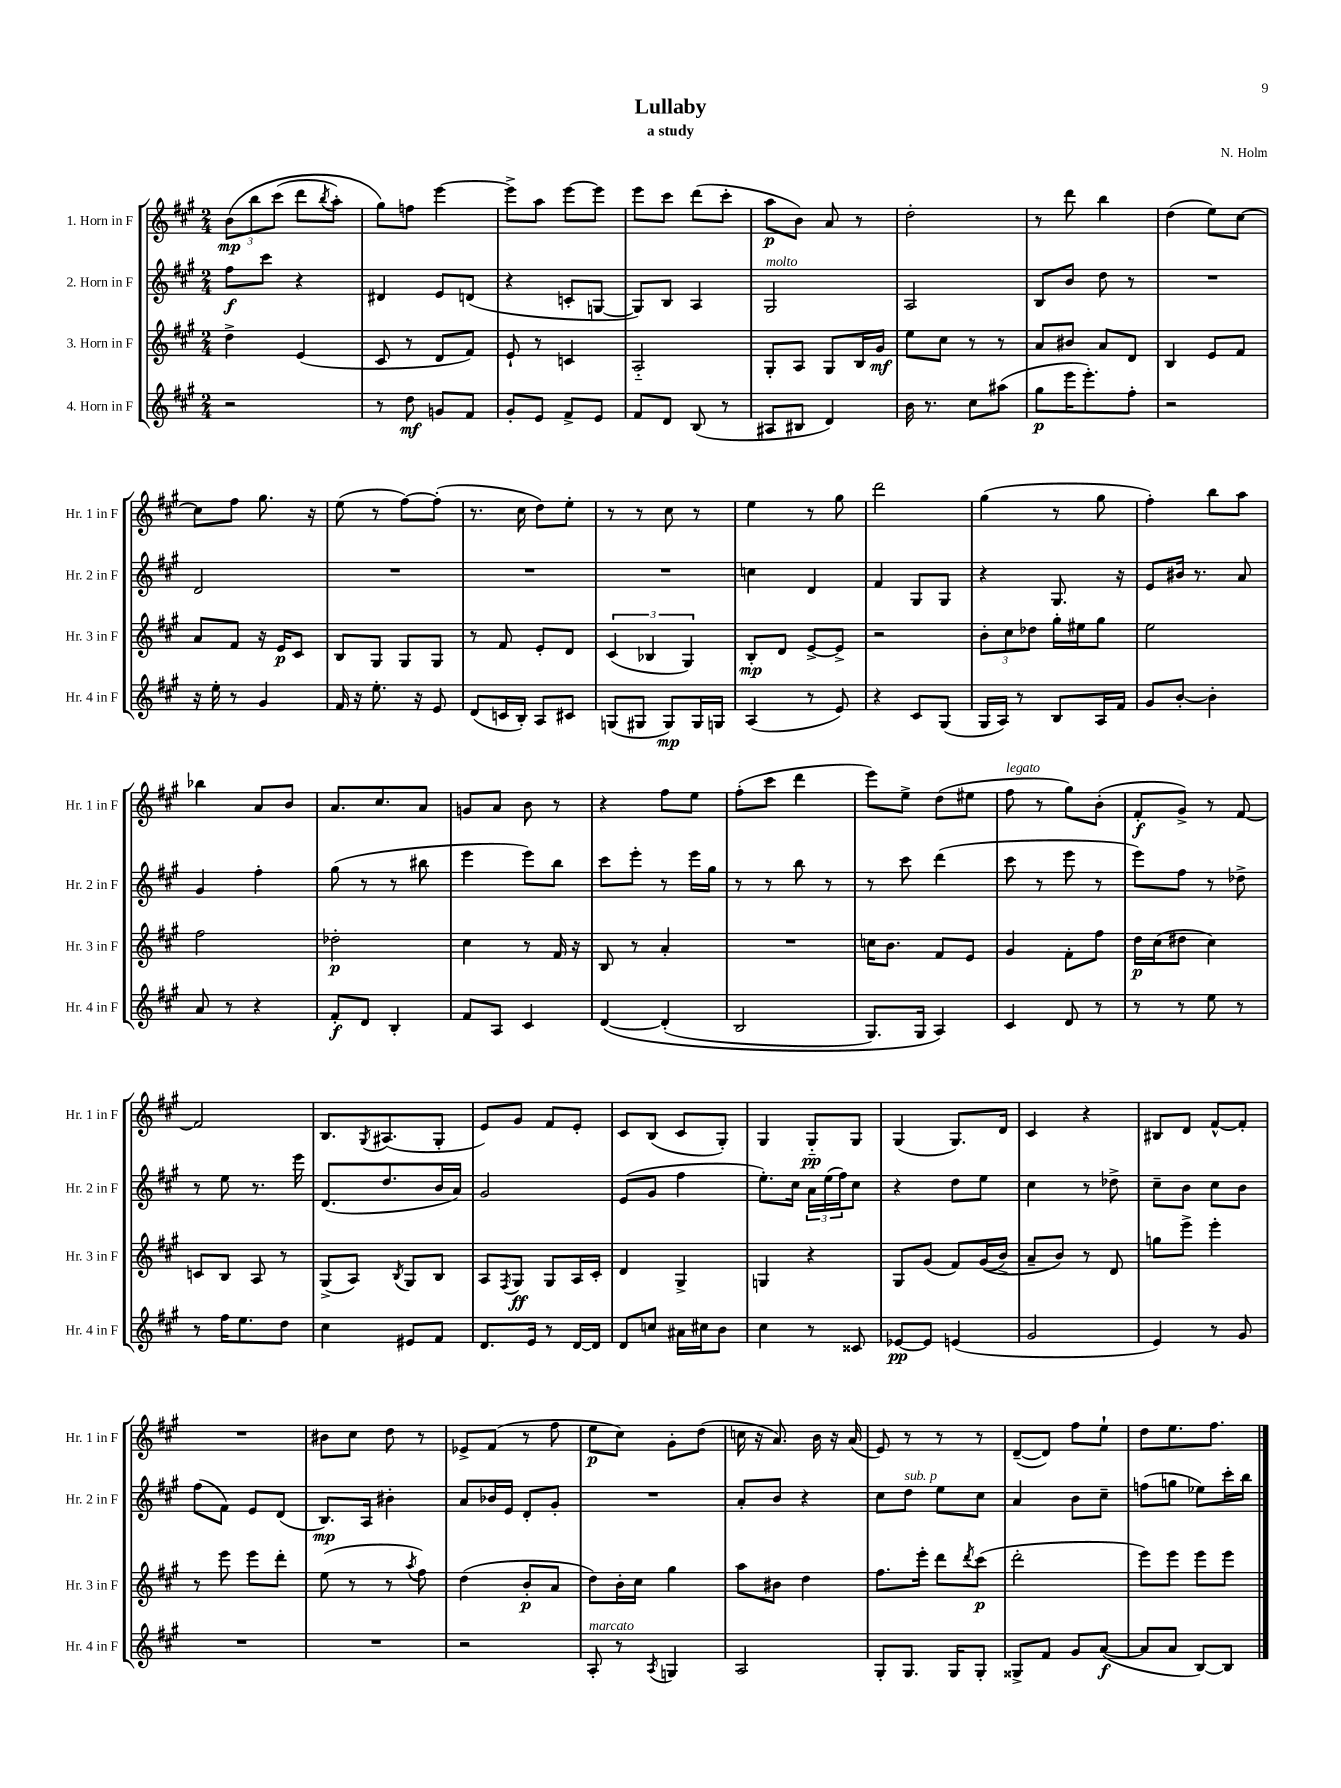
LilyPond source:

\header { title = "Lullaby" composer = "N. Holm" subtitle = "a study" }
<<
\new StaffGroup <<
\new Staff = "s0" \with { instrumentName = "1. Horn in F" shortInstrumentName = "Hr. 1 in F" } {
    \clef treble \key a \major \numericTimeSignature \time 2/4
    \tuplet 3/2 { b'8\mp\( b''8 cis'''8( } d'''8 \acciaccatura { b''8 } a''8-.) |
    gis''8\) f''8 e'''4~ |
    e'''8-> a''8 e'''8~ e'''8 |
    e'''8 cis'''8 d'''8( cis'''8-. |
    a''8\p b'8) a'8 r8 |
    d''2-. |
    r8 d'''8 b''4 |
    d''4( e''8) cis''8~ |
    cis''8 fis''8 gis''8. r16 |
    e''8( r8 fis''8~) fis''8-.( |
    r8. cis''16 d''8) e''8-. |
    r8 r8 cis''8 r8 |
    e''4 r8 gis''8 |
    d'''2 |
    gis''4( r8 gis''8 |
    fis''4-.) b''8 a''8 |
    bes''4 a'8 b'8 |
    a'8. cis''8. a'8 |
    g'8 a'8 b'8 r8 |
    r4 fis''8 e''8 |
    fis''8-.( cis'''8 d'''4 |
    e'''8) e''8-> d''8( eis''8 |
    fis''8^\markup { \italic "legato" } r8 gis''8) b'8-.( |
    fis'8-.\f gis'8->) r8 fis'8~ |
    fis'2 |
    b8. \acciaccatura { gis8 } ais8.( gis8-. |
    e'8) gis'8 fis'8 e'8-. |
    cis'8 b8( cis'8 gis8-.) |
    gis4 gis8-_\pp gis8 |
    gis4( gis8.) d'16 |
    cis'4 r4 |
    bis8 d'8 fis'8~-^ fis'8-. |
    R2 |
    bis'8 cis''8 d''8 r8 |
    ees'8-> fis'8( r8 fis''8 |
    e''8\p cis''8) gis'8-. d''8( |
    c''16 r16 a'8.) b'16 r16 a'16( |
    e'8) r8 r8 r8 |
    d'8~--( d'8) fis''8 e''8-! |
    d''8 e''8. fis''8. \bar "|." |
}
\new Staff = "s1" \with { instrumentName = "2. Horn in F" shortInstrumentName = "Hr. 2 in F" } {
    \clef treble \key a \major \numericTimeSignature \time 2/4
    fis''8\f cis'''8 r4 |
    dis'4 e'8 d'8( |
    r4 c'8-. g8~ |
    g8) b8 a4 |
    gis2^\markup { \italic "molto" } |
    a2 |
    b8 b'8 d''8 r8 |
    R2 |
    d'2 |
    R2 |
    R2 |
    R2 |
    c''4 d'4 |
    fis'4 gis8 gis8 |
    r4 gis8. r16 |
    e'8 bis'16 r8. a'8 |
    gis'4 fis''4-. |
    gis''8( r8 r8 bis''8 |
    e'''4 e'''8) b''8 |
    cis'''8 e'''8-. r8 e'''16 gis''16 |
    r8 r8 b''8 r8 |
    r8 cis'''8 d'''4( |
    cis'''8 r8 e'''8 r8 |
    e'''8) fis''8 r8 des''8-> |
    r8 e''8 r8. e'''16 |
    d'8.( d''8. b'16 a'16) |
    gis'2 |
    e'8( gis'8 fis''4 |
    e''8.-.) cis''16 \tuplet 3/2 { a'16 e''16( fis''16) } cis''8 |
    r4 d''8 e''8 |
    cis''4 r8 des''8-> |
    cis''8-- b'8 cis''8 b'8 |
    fis''8( fis'8) e'8 d'8( |
    b8.\mp) a16 bis'4-. |
    a'8 bes'16 e'16 d'8-. gis'8-. |
    R2 |
    a'8-. b'8 r4 |
    cis''8 d''8^\markup { \italic "sub. p" } e''8 cis''8 |
    a'4 b'8 cis''8-- |
    f''8( g''8 ees''8) cis'''16-. b''16 \bar "|." |
}
\new Staff = "s2" \with { instrumentName = "3. Horn in F" shortInstrumentName = "Hr. 3 in F" } {
    \clef treble \key a \major \numericTimeSignature \time 2/4
    d''4-> e'4( |
    cis'8 r8 d'8 fis'8) |
    e'8-! r8 c'4 |
    a2-_ |
    gis8-. a8 gis8 b16 gis'16\mf |
    e''8 cis''8 r8 r8 |
    a'8 bis'8 a'8 d'8 |
    b4 e'8 fis'8 |
    a'8 fis'8 r16 e'16\p cis'8 |
    b8 gis8 gis8 gis8 |
    r8 fis'8 e'8-. d'8 |
    \tuplet 3/2 { cis'4( bes4 gis4) } |
    b8-.\mp d'8 e'8~-> e'8-> |
    r2 |
    \tuplet 3/2 { b'8-. cis''8 des''8 } gis''16-. eis''16 gis''8 |
    e''2 |
    fis''2 |
    des''2-.\p |
    cis''4 r8 fis'16 r16 |
    b8 r8 a'4-. |
    R2 |
    c''16 b'8. fis'8 e'8 |
    gis'4 fis'8-. fis''8 |
    d''16\p cis''16( dis''8 cis''4) |
    c'8 b8 a8 r8 |
    gis8->( a8) \acciaccatura { b8 } gis8 b8 |
    a8 \acciaccatura { fis8 } gis8\ff gis8 a16 cis'16-. |
    d'4 gis4-> |
    g4 r4 |
    gis8 gis'8( fis'8) gis'16(\( b'16->) |
    a'8-- b'8\) r8 d'8 |
    g''8 e'''8-> e'''4-. |
    r8 e'''8 e'''8 d'''8-. |
    e''8( r8 r8 \acciaccatura { a''8 } fis''8) |
    d''4( b'8-.\p a'8 |
    d''8) b'16-. cis''16 gis''4 |
    a''8 bis'8 d''4 |
    fis''8. e'''16-. d'''8 \acciaccatura { d'''8 } cis'''8\p( |
    d'''2-. |
    e'''8) e'''8 e'''8 e'''8 \bar "|." |
}
\new Staff = "s3" \with { instrumentName = "4. Horn in F" shortInstrumentName = "Hr. 4 in F" } {
    \clef treble \key a \major \numericTimeSignature \time 2/4
    r2 |
    r8 d''8\mf g'8 fis'8 |
    gis'8-. e'8 fis'8-> e'8 |
    fis'8 d'8 b8( r8 |
    ais8 bis8 d'4) |
    b'16 r8. cis''8 ais''8( |
    gis''8\p e'''16 e'''8.-.) fis''8-. |
    r2 |
    r16 e''16-. r8 gis'4 |
    fis'16 r16 e''8.-. r16 e'8 |
    d'8( c'16 b16-.) a8 cis'8 |
    g8( gis8 gis8\mp) gis16 g16 |
    a4( r8 e'8) |
    r4 cis'8 gis8( |
    gis16 a16) r8 b8 a16 fis'16 |
    gis'8 b'8~-. b'4-. |
    a'8 r8 r4 |
    fis'8-.\f d'8 b4-. |
    fis'8 a8 cis'4 |
    d'4~\( d'4-.( |
    b2 |
    gis8.) gis16 a4\) |
    cis'4 d'8 r8 |
    r8 r8 e''8 r8 |
    r8 fis''16 e''8. d''8 |
    cis''4 eis'8 fis'8 |
    d'8. e'16 r8 d'16~ d'16 |
    d'8 c''8 ais'16 cis''16 b'8 |
    cis''4 r8 cisis'8 |
    ees'8~\pp ees'8 e'4( |
    gis'2 |
    e'4) r8 gis'8 |
    R2 |
    R2 |
    r2 |
    a8-.^\markup { \italic "marcato" } r8 \acciaccatura { a8 } g4 |
    a2 |
    gis8-. gis8. gis16 gis8-. |
    gisis8-> fis'8 gis'8 a'8~\f( |
    a'8 a'8 b8~) b8 \bar "|." |
}
>>
>>
\layout { \context { \Score \remove "Bar_number_engraver" } }
